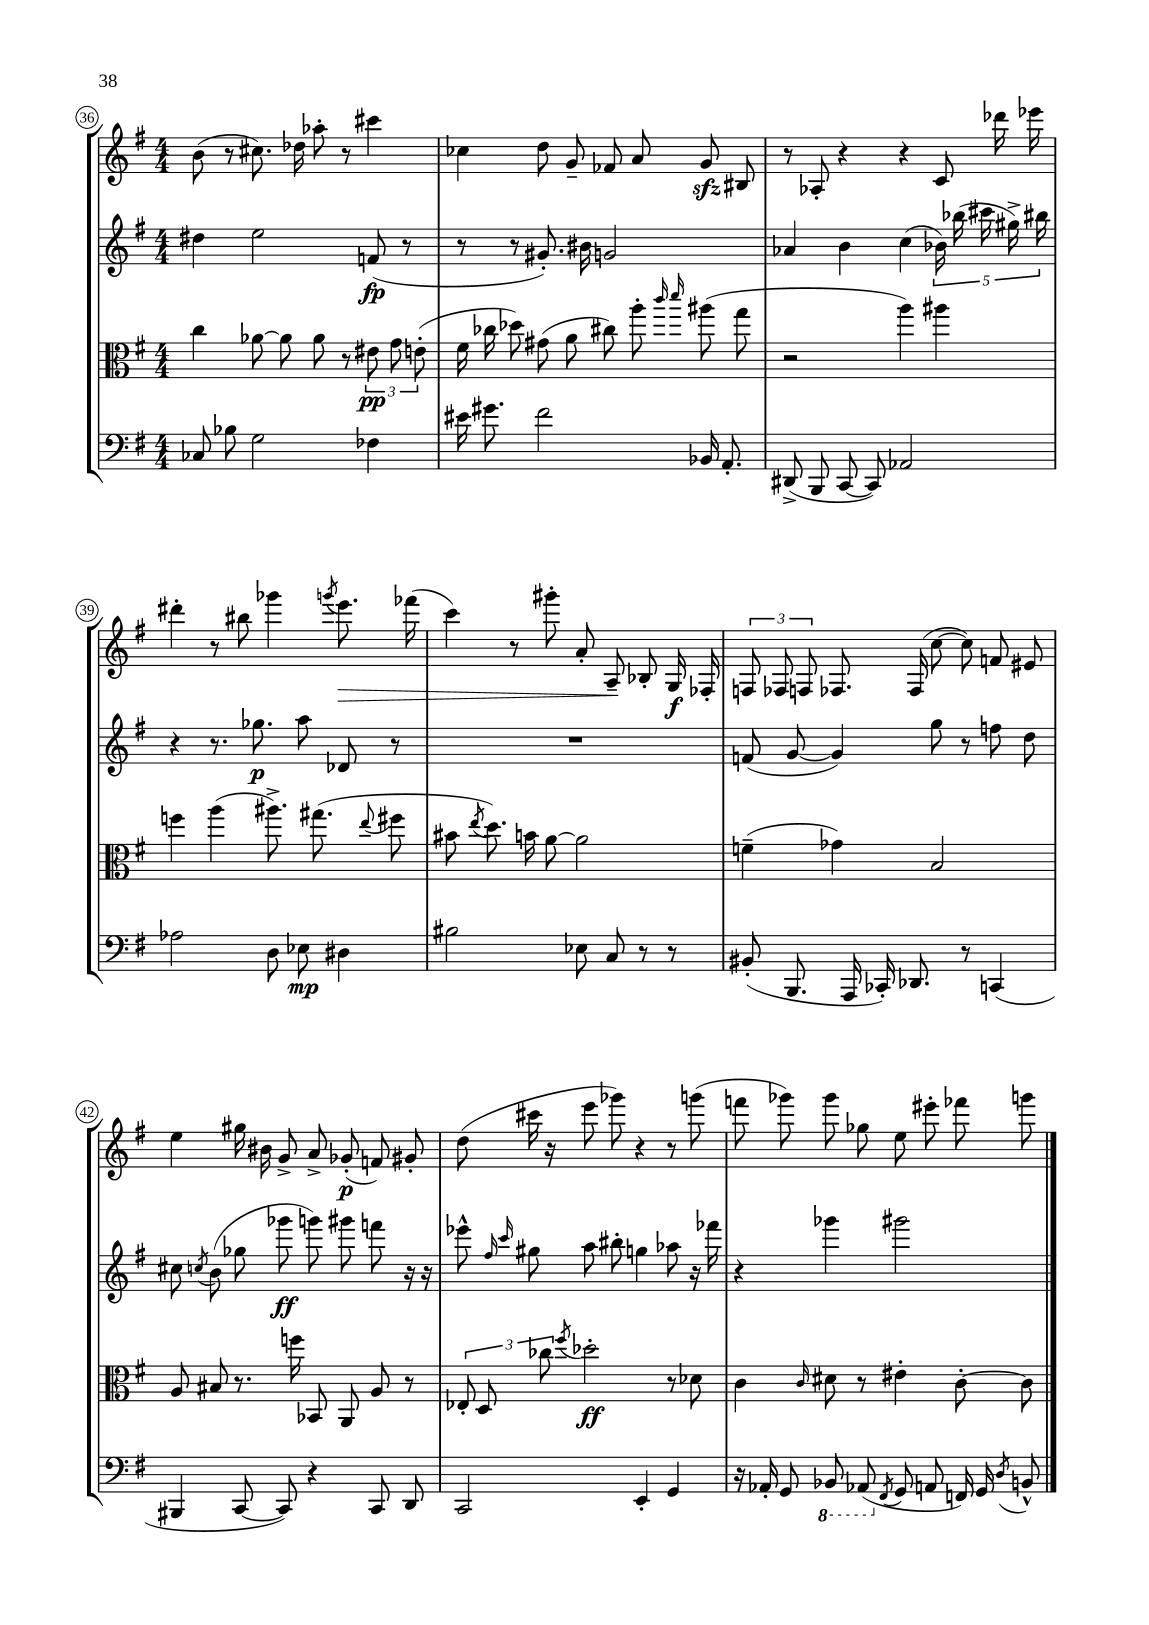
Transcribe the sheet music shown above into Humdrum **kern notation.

**kern	**kern	**kern	**kern
*staff4	*staff3	*staff2	*staff1
*clefF4	*clefC3	*clefG2	*clefG2
*k[f#]	*k[f#]	*k[f#]	*k[f#]
*M4/4	*M4/4	*M4/4	*M4/4
8C-	4cc	4dd#	(8b
8B-	.	.	8r
2G	[8a-	2ee	8.cc#)
.	8a-]	.	.
.	.	.	16dd-
.	8a-	.	8aa-'
.	8r	.	8r
4F-	12e#	(8f	4ccc#
.	12g	.	.
.	.	8r	.
.	(12e'	.	.
=	=	=	=
16e#	16f#	8r	4cc-
8.g#	16cc-	.	.
.	8dd-)	8r	.
2f#	(8g#	8.g#')	8dd
.	8a	.	8g~
.	.	16b#	.
.	8cc#)	2g	8f-
.	8aa'	.	8a
.	16qqccc	.	.
.	16qqddd	.	.
16BB-	(8aa#	.	8g
8.AA'	.	.	.
.	8gg	.	8B#
=	=	=	=
(8DD#^	2r	4a-	8r
8BBB	.	.	8A-'
[8CC	.	4b	4r
8CC])	.	.	.
2AA-	4aa)	(4cc	4r
.	4aa#	20b-)	8c
.	.	(20bb-	.
.	.	20ccc#	.
.	.	.	16ddd-
.	.	20gg#^)	.
.	.	.	16eee-
.	.	20bb#	.
=	=	=	=
2A-	4ff	4r	4ddd#'
.	(4aa	8.r	8r
.	.	.	8bb#
.	.	8.gg-	.
8D	8.aa#^)	.	4ggg-
8E-	.	8aa	.
.	(8.gg#	.	.
.	.	.	8qggg
4D#	.	8d-	8.eee
.	8qqee	.	.
.	8ff#	8r	.
.	.	.	(16fff-
=	=	=	=
2B#	8b#	1r	4ccc)
.	8qee	.	.
.	8.dd)	.	.
.	.	.	8r
.	16b	.	.
.	[8a	.	8ggg#'
8E-	2a]	.	8a'
8C	.	.	8A~
8r	.	.	8B-'
8r	.	.	16G
.	.	.	16F-'
=	=	=	=
(8BB#'	(4f~	(8f	12F
.	.	.	12F-
8.BBB	.	[8g	.
.	.	.	12F
.	4g-)	4g])	8.F-
16AAA	.	.	.
16CC-')	.	.	.
8.DD-	.	.	(16F-
.	2B	8gg	[8cc
8r	.	8r	8cc])
(4CC	.	8ff	8f
.	.	8dd	8e#
=	=	=	=
4BBB#	8A	8cc#	4ee
.	.	8qcc	.
.	8B#	(8b	.
[8CC	8.r	8gg-	16gg#
.	.	.	16b#
8CC])	.	8ggg-	8g^
.	16ff	.	.
4r	8BB-	8ggg)	8a^
.	8AA	8ggg#	(8g-'
8CC	8A	8fff	8f)
8DD	8r	16r	8g#'
.	.	16r	.
=	=	=	=
2CC	12E-'	8eee-^^	(8dd
.	12D	.	.
.	.	16qqff#	.
.	.	16qqccc	.
.	.	8gg#	16ccc#
.	12cc-	.	.
.	.	.	16r
.	8qff#	.	.
.	2dd-'	8aa	8eee
.	.	8bb#'	8ggg-)
4EE'	.	4gg	4r
4GG	8r	8aa-	8r
.	8d-	16r	(8ggg
.	.	16fff-	.
=	=	=	=
16r	4c	4r	8fff
16AA-'	.	.	.
8GG	.	.	8ggg-)
.	16qqc	.	.
8BBB-	8d#	4ggg-	8ggg-
(8AAA-	8r	.	8gg-
8qFF#	.	.	.
8GG	4e#'	2ggg#	8ee
8AA	.	.	8eee#'
16FF)	[8c'	.	8fff-
16GG	.	.	.
8qD	.	.	.
8BB^^	8c]	.	8ggg
==	==	==	==
*-	*-	*-	*-
